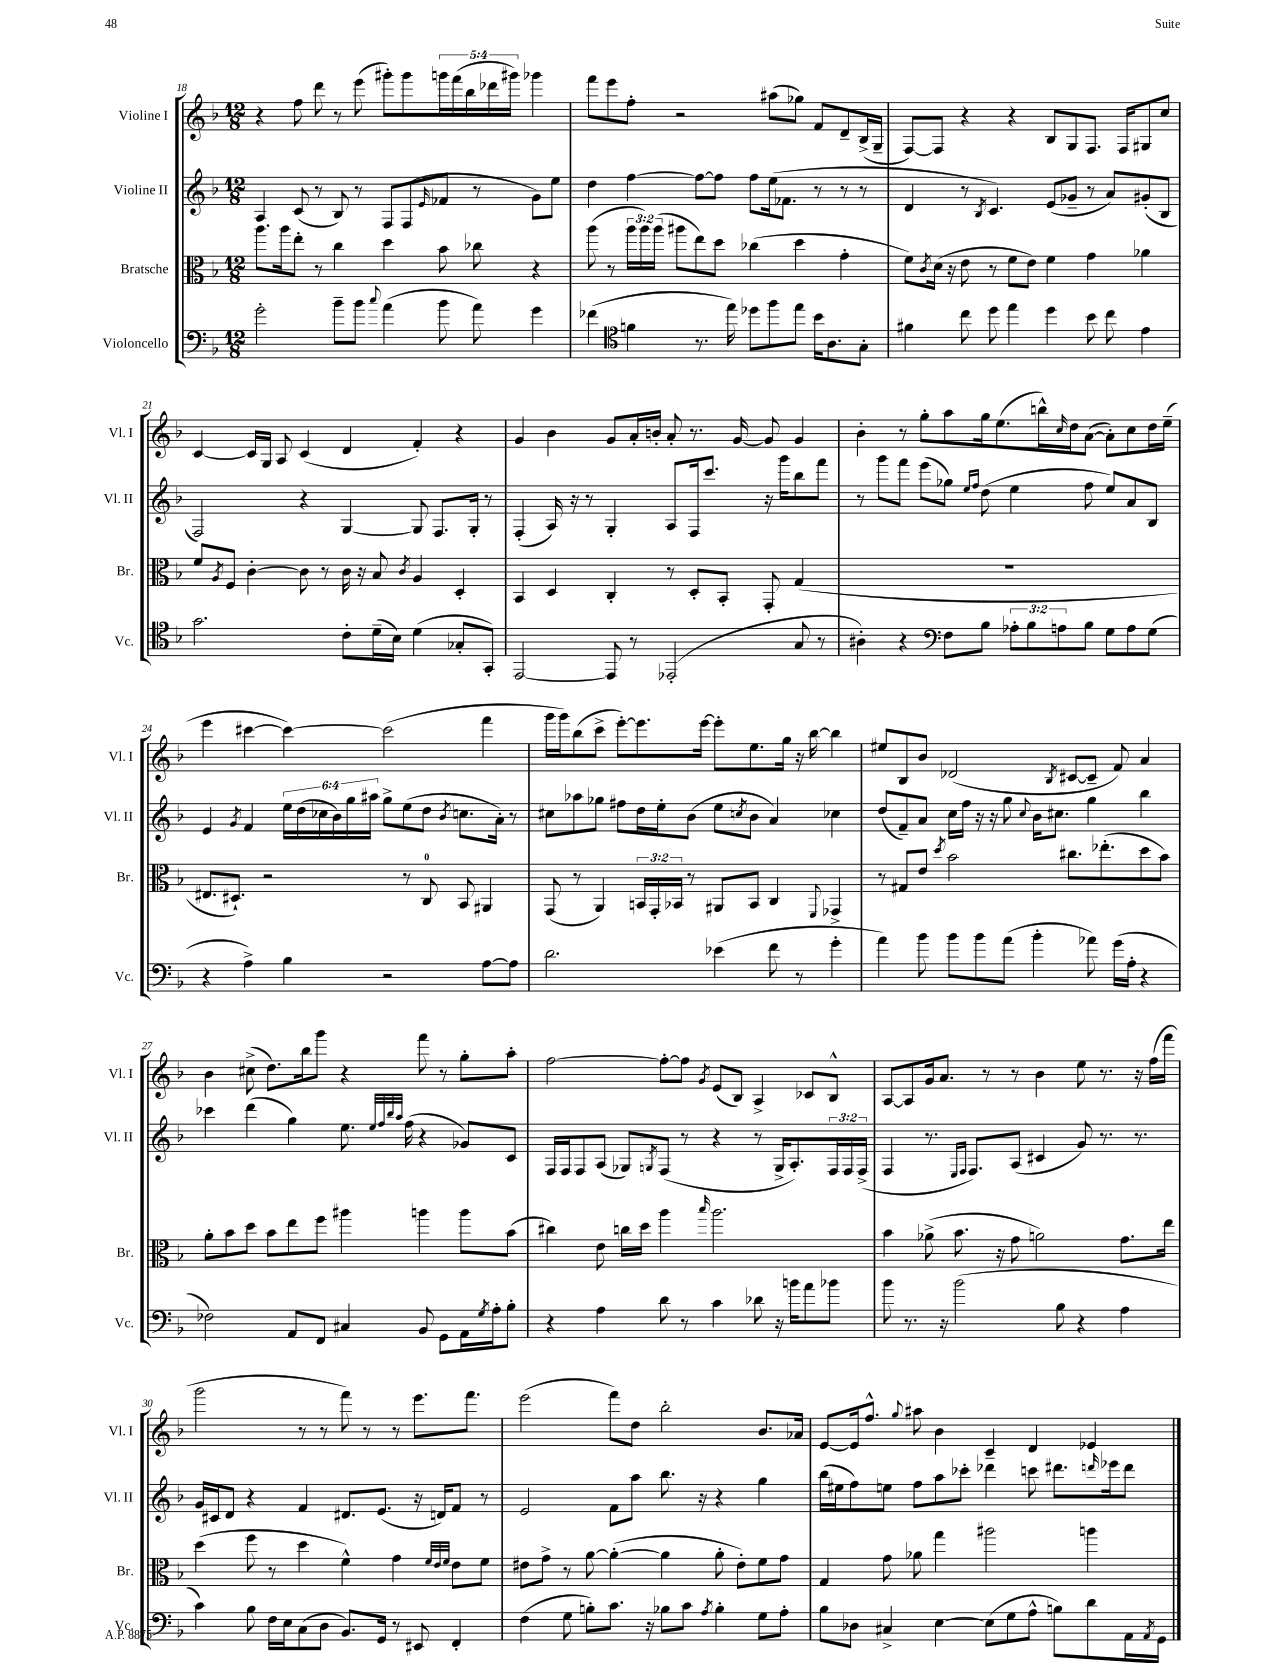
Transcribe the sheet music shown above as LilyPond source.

<<
\new StaffGroup <<
\new Staff = "s0" \with { instrumentName = "Violine I" shortInstrumentName = "Vl. I" } {
    \clef treble \key f \major \numericTimeSignature \time 12/8 \override Staff.TupletNumber.text = #tuplet-number::calc-fraction-text
    r4 f''8 d'''8 r8 e'''8( gis'''8-.) gis'''8 \tuplet 5/4 { g'''16 f'''16( bes''16 des'''16 gis'''16) } ges'''4 |
    f'''8 e'''8 f''8-. r2 ais''8( ges''8) f'8 d'8-- bes16->( g16-- |
    f8~) f8 r4 r4 bes8 g8 f8. f16 gis8 c''8 |
    c'4~ c'16 g16 a8 c'4( d'4 f'4-.) r4 |
    g'4 bes'4 g'8 a'16-. b'16-. a'8-. r8. g'16~ g'8 g'4 |
    bes'4-. r8 g''8-. a''8 g''16 e''8.( b''16-^) \grace { c''16 } d''16 a'8~( a'8-.) c''8 d''16 e''16--( |
    e'''4 cis'''4~ cis'''4~) cis'''2( f'''4 |
    g'''16 g'''16) bes''8( c'''8-> e'''8~-.) e'''8. e'''16~ e'''8-. e''8. g''16 r16 bes''16~ bes''4 |
    eis''8 bes8 bes'8 des'2( \acciaccatura { bes8 } cis'8~ cis'8-- f'8) a'4 |
    bes'4 cis''8->( d''8.) bes''16 g'''8 r4 f'''8 r8 g''8-. a''8-. |
    f''2~ f''8~-. f''8 \acciaccatura { g'8 } e'8( bes8) a4-> ces'8 bes8-^ |
    a8~ a8 g'16 a'8. r8 r8 bes'4 e''8 r8. r16 f''16( f'''16 |
    g'''2 r8 r8 f'''8) r8 r8 e'''8. f'''8. |
    e'''2( f'''8) d''8 bes''2-. bes'8. aes'16 |
    e'8~ e'16 f''8.-^ \appoggiatura { g''8 } ais''8 bes'4 c'4-- d'4 ees'4 \bar "|." |
}
\new Staff = "s1" \with { instrumentName = "Violine II" shortInstrumentName = "Vl. II" } {
    \clef treble \key f \major \numericTimeSignature \time 12/8 \override Staff.TupletNumber.text = #tuplet-number::calc-fraction-text
    a4 c'8( r8 bes8) r8 f8 f8( \grace { e'16 } fes'8 r8 g'8) e''8 |
    d''4 f''4~ f''8~ f''8 f''8 e''16( fes'8. r8 r8 r8 |
    d'4 r8 \acciaccatura { bes8 } c'4.) e'8( ges'8-- r8 a'8) gis'8-.( bes8 |
    f2) r4 g4~ g8 f8. g16-. r8 |
    f4-.( a16) r16 r8 g4-. a8 f16 c'''8. r16 g'''16 bes''8 f'''8 |
    r8 g'''8 f'''8 e'''8( ges''8) \grace { e''16 f''16 } d''8( e''4 f''8 e''8) a'8 bes8 |
    e'4 \acciaccatura { g'8 } f'4 \tuplet 6/4 { e''16 d''16( ces''16 bes'16) g''16 ais''16 } g''8-> e''8( d''8 \acciaccatura { bes'8 } c''8. a'16-.) r8 |
    cis''8 aes''8 ges''8 fis''8 d''16 e''16-. bes'8( e''8 \acciaccatura { c''8 } bes'8 a'4) ces''4 |
    d''8( f'8--) a'8 c''16 f''16 r16 r16 g''8 \appoggiatura { c''8 } bes'16 cis''8. g''4 bes''4 |
    ces'''4 d'''4( g''4) e''8. \grace { e''32 f''32 bes''32 a''32 } f''16( r4 ges'8) c'8 |
    f16 f16 f8 a8( ges8) \acciaccatura { g8 } f8( r8 r4 r8 g16-> a8.-.) \tuplet 3/2 { f16 f16 f16->( } |
    f4 r8. \grace { e16 f16 } f8.) a8( cis'4 g'8) r8. r8. |
    g'16 cis'16 d'8 r4 f'4 dis'8. e'8.( r16 d'16) f'8 r8 |
    e'2 f'8 a''8 bes''8. r16 r4 g''4 |
    bes''16( eis''16 f''8) e''8 f''8 a''8 ces'''8-. des'''4 c'''8 dis'''8. \grace { d'''16 } ees'''16 d'''8 \bar "|." |
}
\new Staff = "s2" \with { instrumentName = "Bratsche" shortInstrumentName = "Br." } {
    \clef alto \key f \major \numericTimeSignature \time 12/8 \override Staff.TupletNumber.text = #tuplet-number::calc-fraction-text
    a''8. a''16 e''8-. r8 c''4 d''4 bes'8 ces''8 r4 |
    a''8( r8 \tuplet 3/2 { a''16 a''16) a''16( } ais''8 e''8) d''8 ces''4( d''4 g'4-. |
    f'8) \acciaccatura { c'8 } d'16( r16 e'8 r8 f'8 e'8) f'4 g'4 aes'4 |
    f'8 \acciaccatura { a8 } f8 c'4~-. c'8 r8 c'16 r16 bes8 \acciaccatura { c'8 } a4 d4-. |
    bes,4 d4 c4-. r8 d8-. bes,8-. g,8-. g4( |
    R1. |
    eis8. dis8.-!) r2 r8 c8-0 bes,8 ais,4 |
    g,8( r8 a,4) \tuplet 3/2 { b,16 g,16-. bes,16 } r8 ais,8 bes,8 c4 \appoggiatura { f,8 } ges,4-> |
    r8 gis8 e'8 \acciaccatura { d''8 } bes'2 cis''8. ees''8.-.( d''8 bes'8) |
    a'8-. bes'8 d''8 bes'8 e''8 f''8 ais''4 a''4 a''8 bes'8( |
    cis''4) e'8 c''16 d''16 a''4 \grace { bes''16 } a''2. |
    bes'4 aes'8->( bes'8. r16 g'8 a'2) g'8. e''16 |
    d''4( f''8 r8 d''4 f'4-^) g'4 \grace { f'32 e'32 f'32 } e'8 f'8 |
    eis'8 g'8-> r8 a'8~ a'4~-.( a'4 a'8-. eis'8-.) f'8 g'8 |
    g4 g'8 aes'8 g''4 ais''2 a''4 \bar "|." |
}
\new Staff = "s3" \with { instrumentName = "Violoncello" shortInstrumentName = "Vc." } {
    \clef bass \key f \major \numericTimeSignature \time 12/8 \override Staff.TupletNumber.text = #tuplet-number::calc-fraction-text
    g'2-. bes'8-- bes'8 \appoggiatura { c''8 } a'4( bes'8 a'8) g'4 |
    fes'4( \clef tenor f'4 r8. e''16) des''8 f''8 e''8 bes'16 a8. g8-. |
    fis'4 c''8 d''8 e''4 d''4 bes'8 c''8 e'4 |
    g'2. c'8-. d'16--( bes16) d'4( ges8-. g,8-.) |
    e,2~ e,8 r8 ees,2-.( g8 r8 |
    ais4-.) r4 \clef bass f8 bes8 \tuplet 3/2 { aes8-. bes8 a8 } bes8 g8 a8 g8( |
    r4 a4->) bes4 r2 a8~ a8 |
    d'2. ees'4( f'8 r8 g'4-. |
    a'4) bes'8 bes'8 bes'8 a'8( bes'4-. aes'8) g'16( a16-. r4 |
    fes2) a,8 f,8 cis4 bes,8 g,8 a,16 \acciaccatura { g8 } a16-. bes8-. |
    r4 a4 d'8 r8 c'4 des'8 r16 b'16 a'8 bes'8 |
    bes'8 r8. r16 bes'2( bes8 r4 a4 |
    c'4) bes8 f16 e16 c8( d8 bes,8.) g,16 r8 eis,8 f,4-. |
    f4( g8 b8-.) c'8. r16 bes8 c'8 \acciaccatura { a8 } bes4-. g8 a8-. |
    bes8 des8 cis4-> e4~ e8( g8 a8-^ b8) d'8 a,16 \acciaccatura { a,8 } g,16 \bar "|." |
}
>>
>>
\layout { \context { \Score currentBarNumber = #18 } }
